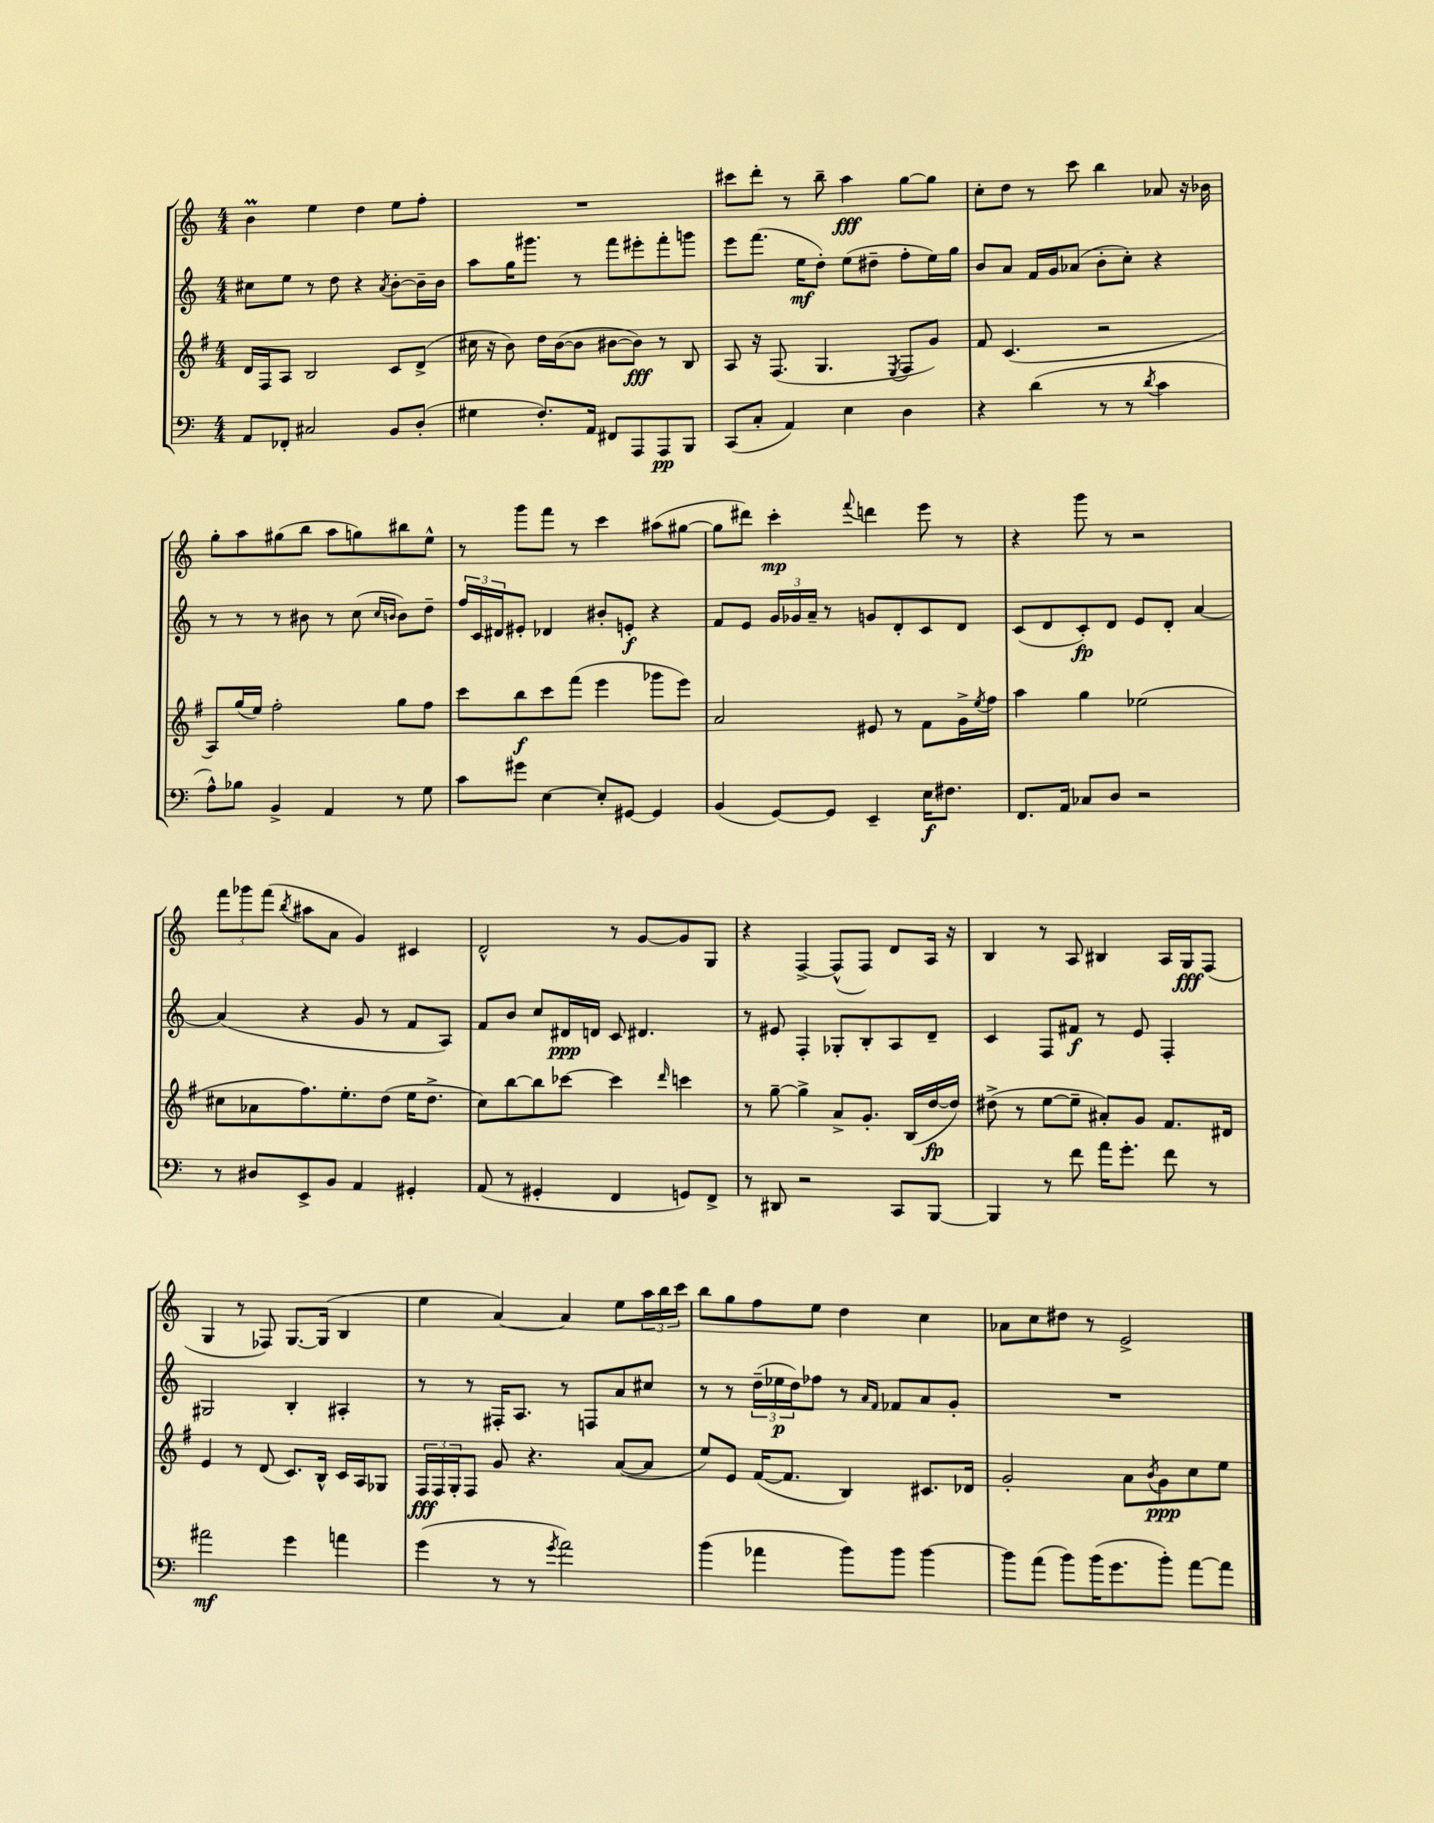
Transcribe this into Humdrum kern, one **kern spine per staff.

**kern	**kern	**kern	**kern
*staff4	*staff3	*staff2	*staff1
*clefF4	*clefG2	*clefG2	*clefG2
*k[]	*k[f#]	*k[]	*k[]
*M4/4	*M4/4	*M4/4	*M4/4
8AA/L	16d/LL	8cc#\L	4b\
.	16F#/J	.	.
8FF-'/J	8A/J	8ee\J	.
2C#/	2B/	8r	4ee\
.	.	8dd\	.
.	.	4r	4dd\
.	.	8qa/	.
8BB/L	8c/L	[8b'\L	8ee\L
(8D'/J	(8d^/J	16b~\]L	8ff'\J
.	.	16b\JJ	.
=	=	=	=
4G#\	16cc#\	8aa\L	1r
.	16r	.	.
.	8b\)	16gg\K	.
.	.	8.ggg#\J	.
8.F'/L)	16dd\LL	.	.
.	([16b\J	.	.
.	8b\]J	8r	.
16AA/Jk	.	.	.
8FF#/L	[8b#\L	8fff\L	.
8AAA/	8b#\]J)	8eee#'\	.
8AAA/	8r	8fff'\	.
8BBB/J	8B/	8ggg\J	.
=	=	=	=
(8CC/L	8A/	8eee\L	8ccc#\L
8C'/J	16r	(8.fff\J	8ddd'\J
.	(8.F#/	.	.
4AA/)	.	.	8r
.	.	16ee\LK	.
.	4.G/	8dd'\J)	8bb~\
4E\	.	(8ee\L	4aa\
.	.	8dd#~\J	.
.	8qE/	.	.
4D\	8F#/L	8ff'\L	[8gg\L
.	8g/J)	16ee\L)	8gg\]J
.	.	16gg\JJ	.
=	=	=	=
4r	8f#/	8b/L	8cc'\L
.	(4.c/	8a/J	8dd\J
(4d\	.	16f/LL	8r
.	.	16g/J	.
.	.	(8a-/J	8ccc\
8r	2r	8b'\L	4bb\
8r	.	8cc'\J)	.
8qd/	.	.	.
4c\	.	4r	8a-/
.	.	.	16r
.	.	.	16b-\
=	=	=	=
8A^^\L)	8A/L)	8r	8gg'\L
8B-\J	(16gg/L	8r	8aa\
.	16ee/JJ)	.	.
4BB^/	2ff#'\	8r	(8gg#\
.	.	8b#\	8bb\J
4AA/	.	8r	8aa\L
.	.	(8cc\	8gg\)
.	.	16qqcc/LL	.
.	.	16qqb/JJ	.
8r	8gg\L	8b\L)	8bb#\
8G\	8ff#\J	8dd~\J	8ee^^\J
=	=	=	=
8c\L	8ccc\L	24ff/LL	8r
.	.	24c/	.
.	.	24d#/J	.
8g#\J	8bb\	8e#'/J	8ggg\L
[4E\	8ccc\	4d-/	8fff\J
.	(8fff#\J	.	8r
8E'/]L	4eee\	8b#'/L	4ccc\
[8GG#/J	.	8e'/J	.
4GG#/]	8ggg-\L	4r	(8aa#\L
.	8eee\J)	.	[8gg#\J
=	=	=	=
(4BB/	2a/	8f/L	8gg#\]L
.	.	8e/J	8ddd#\J)
[8GG/L)	.	24g/LL	4ccc'\
.	.	24g-/	.
.	.	24a~/JJ	.
8GG/]J	.	8r	.
.	.	.	8qqfff/
4EE~/	8e#/	8g/L	4ddd\
.	8r	8d'/	.
16E\LK	8f#\L	8c/	8eee\
8.F#\J	.	.	.
.	16g^\L	8d/J	8r
.	8qee/	.	.
.	16ff#\JJ	.	.
=	=	=	=
8.FF/L	4aa\	(8c/L	4r
.	.	8d/	.
16AA/Jk	.	.	.
8C-/L	4gg\	8c'/)	8ggg\
8D/J	.	8d/J	8r
2r	(2ee-\	8e/L	2r
.	.	8d'/J	.
.	.	[4a/	.
=	=	=	=
8r	8cc#\L	(4a/]	12fff\L
.	.	.	12ggg-\
8D#/L	8a-\	.	.
.	.	.	(12fff\J
.	.	.	8qbb/
8EE^/	8.ff#\)	4r	8aa#\L
8BB/J	.	.	8a\J
.	8.ee'\	.	.
4AA/	.	8g/	4g/)
.	(8dd\J	8r	.
4GG#'/	16ee\LK	8f/L	4c#/
.	8.dd^\J	.	.
.	.	8A/J)	.
=	=	=	=
(8AA/	8cc\L)	8f/L	2d^^/
8r	[8bb\	8b/J	.
4GG#'/	8bb\]	8cc/L	.
.	[8ccc-\J	16d#/L	.
.	.	16d/JJ	.
4FF/	4ccc-\]	8c/	8r
.	.	4.d#/	[8g/L
.	16qqddd/	.	.
8GG/L)	4ccc\	.	8g/]
8FF^/J	.	.	8G/J
=	=	=	=
8r	8r	8r	4r
8DD#/	[8gg~\	8e#/	.
2r	4gg^\]	4F'/	[4F^/
.	8a^/L	8G-'/L	(8F^^/]L
.	8.g'/J	8B'/	8F/J)
8CC/L	.	8A/	8d/L
.	(16B/LL	.	.
[8BBB/J	[16dd/	8d~/J	16A/Jk
.	16dd/]JJ)	.	16r
=	=	=	=
4BBB/]	(8dd#^\	4c/	4B/
.	8r	.	.
8r	[8ee\L	8F/L	8r
8f\	8ee~\]J	8f#/J	8A/
16a\LK	8a#'/L)	8r	4B#/
8.g'\J	.	.	.
.	8g/J	8e/	.
8f\	8.f#/L	4F'/	16A/LL
.	.	.	16G/J
8r	.	.	(8F/J
.	16d#/Jk	.	.
=	=	=	=
2a#\	4e/	2G#/	4G/
.	8r	.	8r
.	(8d/	.	8F-/)
4g\	8.c/L)	4B'/	[8.G/L
.	16B^^/Jk	.	(16G/]Jk
4a\	16c/LL	4A#'/	4B/
.	16A/J	.	.
.	8G-/J	.	.
=	=	=	=
(4g\	24F#/LL	8r	4ee\
.	24F#/	.	.
.	24G'/J	.	.
.	8F#/J	8r	.
8r	8g/	16F#'/LK	[4a/)
.	.	8.A/J	.
8r	4.r	.	.
8qg/	.	.	.
2a\)	.	8r	4a/]
.	.	8F/L	.
.	([8a/L	8a/	8ee\L
.	8a/]J	8cc#/J	24aa\L
.	.	.	24bb\
.	.	.	24ccc\JJ
=	=	=	=
(4b\	8ee/L)	8r	8bb\L
.	8e/J	8r	8gg\
4a-\	([16f#/LK	(24dd~\LL	8ff\
.	.	24ee-\	.
.	8.f#/]J	.	.
.	.	24dd\J)	.
.	.	8ff-\J	8ee\J
8b\L)	4B/)	8r	4dd\
.	.	16qqa/LL	.
.	.	16qqf/JJ	.
8b\J	.	8f-/L	.
[4b\	8.c#/L	8a/	4cc\
.	.	8g'/J	.
.	16d-/Jk	.	.
=	=	=	=
8b\]L	2g'/	1r	8a-\L
(8a\J	.	.	8cc\
8b\L)	.	.	8dd#\J
(16b\K	.	.	8r
8.g\	.	.	.
.	8a\L	.	2e^/
.	8qb/	.	.
8b'\J)	8g\	.	.
[8a\L	8cc\	.	.
8a\]J	8ee\J	.	.
==	==	==	==
*-	*-	*-	*-
